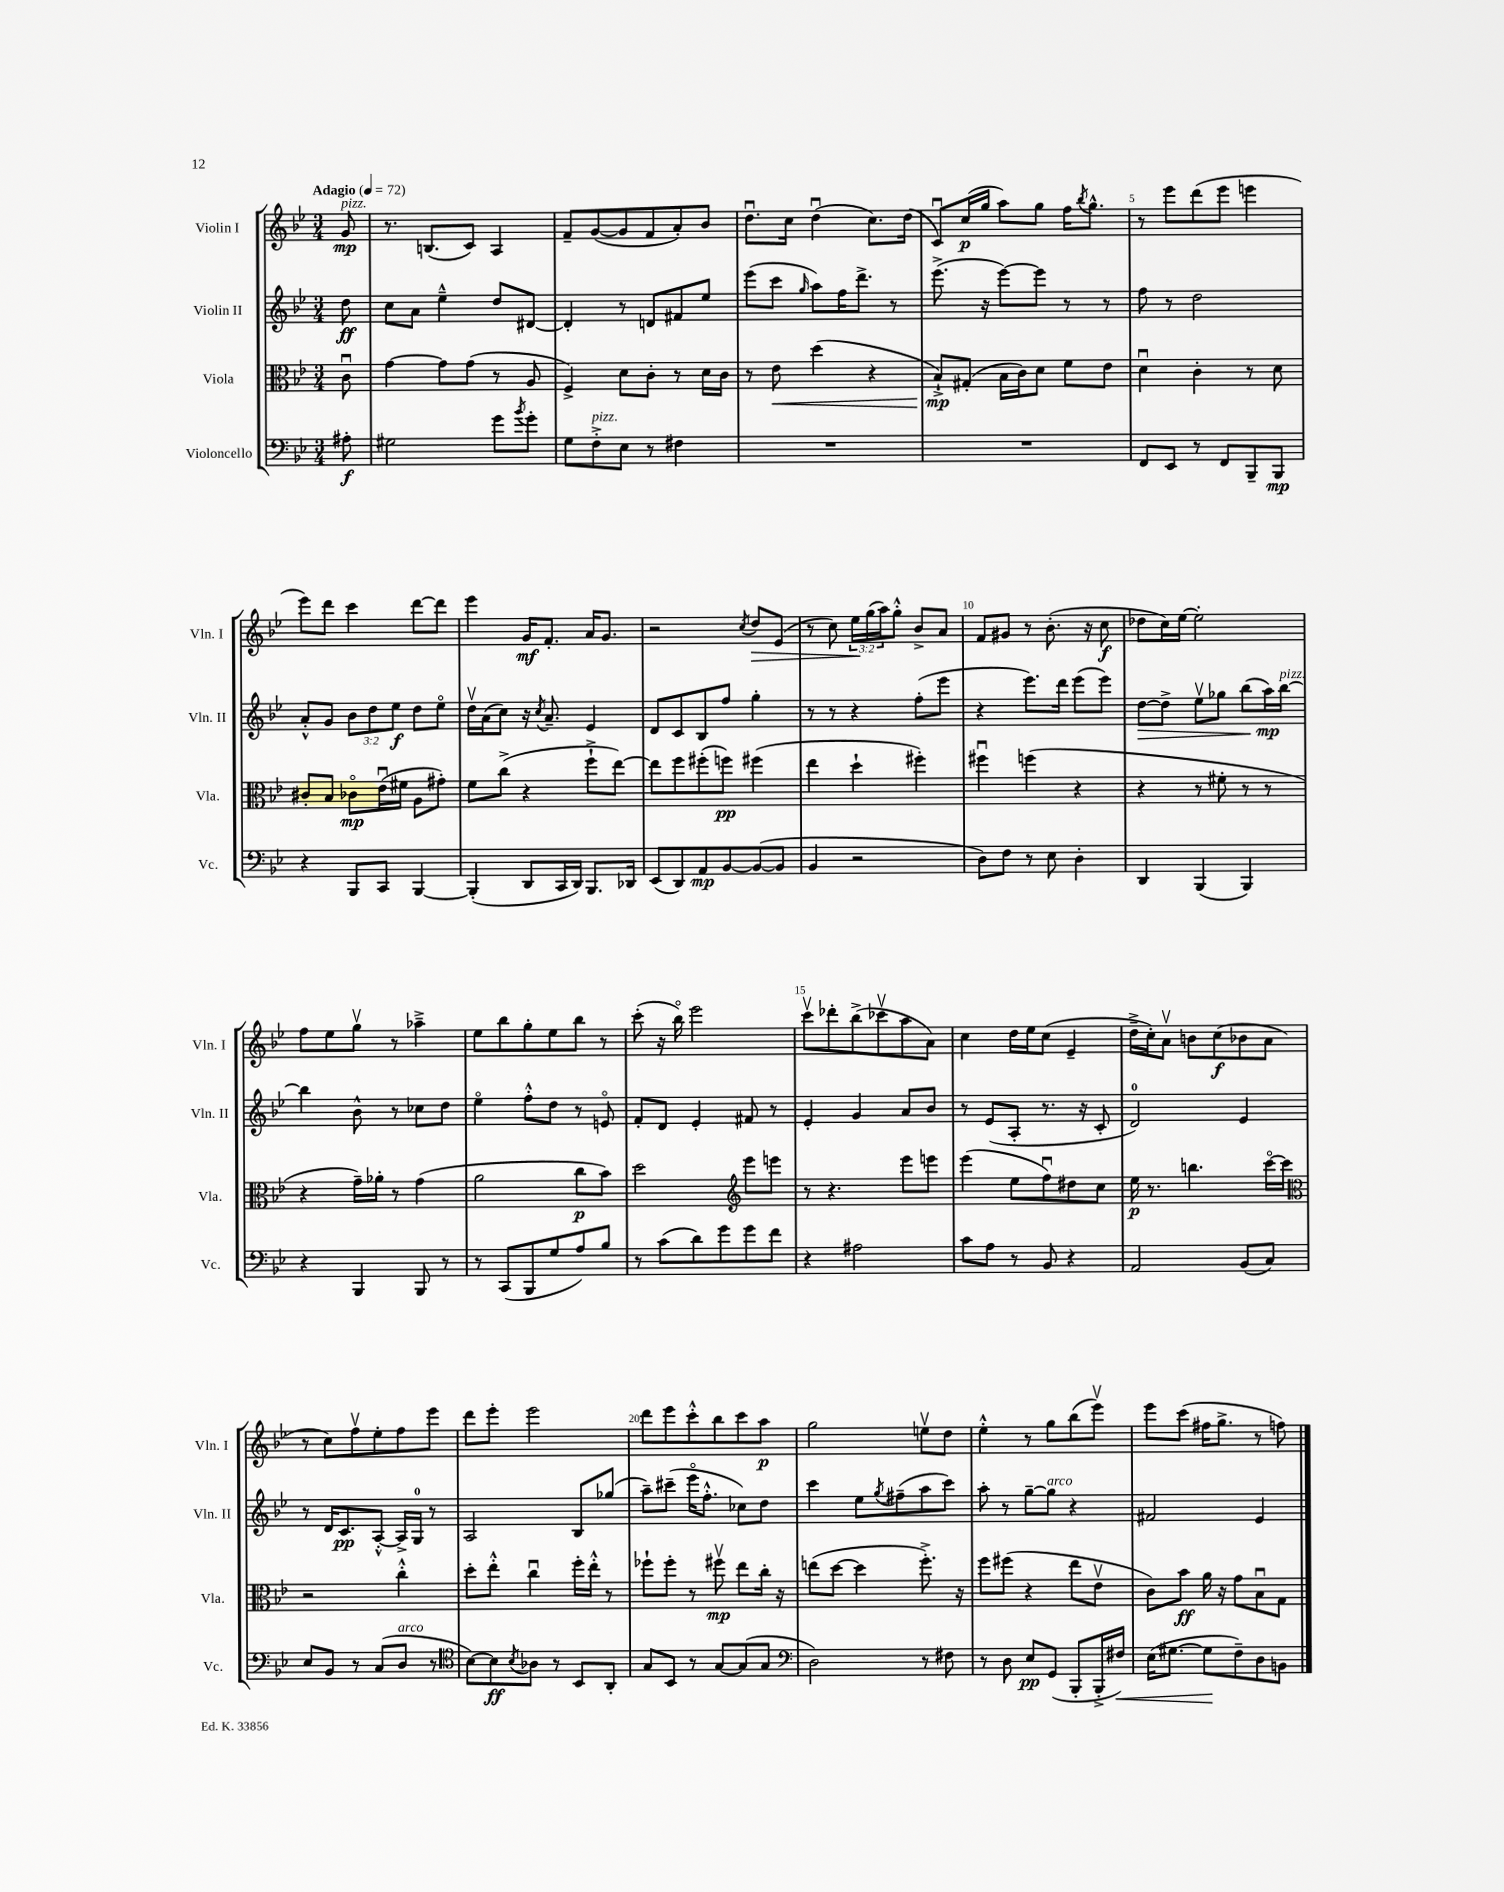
<<
\new StaffGroup <<
\new Staff = "s0" \with { instrumentName = "Violin I" shortInstrumentName = "Vln. I" } {
    \clef treble \key bes \major \numericTimeSignature \time 3/4 \override Staff.TupletNumber.text = #tuplet-number::calc-fraction-text \partial 8 \tempo "Adagio" 4 = 72
    g'8\mp^\markup { \italic "pizz." } |
    r8. b8.( c'8) a4 |
    f'8-- g'8~( g'8 f'8 a'8-.) bes'8 |
    d''8.\downbow c''16 d''4\downbow( c''8.) d''16( |
    c'8\downbow) c''16\p( g''16 a''8) g''8 f''16 \acciaccatura { bes''8 } g''8.-^ |
    r8 ees'''8 d'''8( ees'''8 e'''4 |
    ees'''8) d'''8 c'''4 d'''8~ d'''8 |
    ees'''4 g'16\mf f'8.-. a'16 g'8. |
    r2 \acciaccatura { c''8 } d''8\> ees'8( |
    r8 c''8) \tuplet 3/2 { ees''16\! g''16( a''16) } g''8-.-^ bes'8-> a'8 |
    f'8 gis'8 r8 bes'8.-.( r16 c''8\f |
    des''8 c''16) ees''16~ ees''2-. |
    f''8 ees''8 g''8\upbow r8 aes''4---> |
    ees''8 bes''8 g''8-. ees''8 bes''8 r8 |
    c'''8-.( r16 bes''16\flageolet) ees'''2 |
    c'''8\upbow des'''8-. bes''8->( ces'''8\upbow a''8 a'8) |
    c''4 d''16 ees''16 c''8( ees'4-- |
    d''16---> c''16-.) a'8\upbow b'8 c''8\f( bes'8 a'8 |
    r8 c''8) f''8\upbow ees''8-. f''8 ees'''8 |
    d'''8 ees'''8-. ees'''2 |
    d'''8 ees'''8 c'''8-.-^ bes''8 c'''8 a''8\p |
    g''2 e''8\upbow d''8 |
    ees''4-.-^ r8 g''8 bes''8( ees'''8\upbow) |
    ees'''8 c'''8( fis''16 g''8.-> r8 f''8) \bar "|." |
}
\new Staff = "s1" \with { instrumentName = "Violin II" shortInstrumentName = "Vln. II" } {
    \clef treble \key bes \major \numericTimeSignature \time 3/4 \override Staff.TupletNumber.text = #tuplet-number::calc-fraction-text \partial 8
    d''8\ff |
    c''8 a'8 ees''4---^ d''8 dis'8~ |
    dis'4-. r8 d'8 fis'8 ees''8 |
    ees'''8( c'''8 \grace { g''16 } a''8) f''16 d'''8.-> r8 |
    ees'''8.->( r16 ees'''8~) ees'''8 r8 r8 |
    f''8 r8 d''2 |
    a'8-.-^ g'8 \tuplet 3/2 { bes'8 d''8 ees''8\f } d''8 ees''8\flageolet |
    d''16\upbow a'16( c''8) r16 \acciaccatura { c''8 } a'8.-- ees'4 |
    d'8 c'8 bes8 f''8 g''4-. |
    r8 r8 r4 f''8-.( ees'''8 |
    r4 ees'''8.) d'''16 ees'''8( ees'''8) |
    d''8~\> d''8-> ees''8\upbow ges''8 bes''8\!( a''16\mp) bes''16~^\markup { \italic "pizz." } |
    bes''4 bes'8-^ r8 ces''8 d''8 |
    ees''4\flageolet f''8-.-^ d''8 r8 e'8\flageolet |
    f'8-. d'8 ees'4-. fis'8 r8 |
    ees'4-. g'4 a'8 bes'8 |
    r8 ees'8( a8-. r8. r16 c'8-. |
    d'2-0) ees'4 |
    r8 d'16 c'8.\pp a8~-.-^ a16-> g16-0 r8 |
    a2 bes8 ges''8( |
    a''8--) cis'''8--( ees'''16\flageolet f''8.-.-^ ces''8) d''8 |
    c'''4 ees''8 \acciaccatura { g''8 } fis''8--( a''8 c'''8) |
    a''8-. r8 g''8~-- g''8^\markup { \italic "arco" } r4 |
    fis'2 ees'4 \bar "|." |
}
\new Staff = "s2" \with { instrumentName = "Viola" shortInstrumentName = "Vla." } {
    \clef alto \key bes \major \numericTimeSignature \time 3/4 \partial 8
    c'8\downbow |
    g'4~ g'8 g'8( r8 a8 |
    f4->) d'8 c'8-. r8 d'16 c'16 |
    r8 ees'8\< d''4( r4 |
    bes8-!->\mp\!) gis8-.( bes16 c'16) d'8 f'8 ees'8 |
    d'4\downbow c'4-. r8 d'8 |
    cis'8-. bes8 ces'8\flageolet\mp ees'16\downbow( fis'16 a8 gis'8-.) |
    f'8 c''8->( r4 f''8-!-> ees''8~) |
    ees''8 f''8 fis''8-.( f''8\pp) fis''4( |
    ees''4 d''4-! fis''4-.) |
    fis''4\downbow f''4( r4 |
    r4 r8 fis'8-. r8 r8 |
    r4 g'16--) aes'16-. r8 g'4( |
    a'2 c''8\p bes'8) |
    d''2 \clef treble ees'''8 e'''8 |
    r8 r4. ees'''8 e'''8 |
    ees'''4( ees''8 f''8\downbow) dis''8 c''8 |
    ees''16\p r8. b''4. c'''16~\flageolet c'''16 |
    \clef alto r2 c''4-.-^ |
    d''8-. ees''8-.-^ c''4\downbow f''16-. ees''16-.-^ r8 |
    fes''8-! fes''8-. r8 fis''8\upbow\mp ees''8 c''16-. r16 |
    e''8( d''8~ d''4 f''8.-.->) r16 |
    f''8 fis''8( r4 ees''8 ees'8\upbow |
    c'8) bes'8\ff a'16 r16 g'8 bes8\downbow g8 \bar "|." |
}
\new Staff = "s3" \with { instrumentName = "Violoncello" shortInstrumentName = "Vc." } {
    \clef bass \key bes \major \numericTimeSignature \time 3/4 \partial 8
    ais8-.\f |
    gis2 g'8 \acciaccatura { bes'8 } g'8-. |
    g8 f8-.->^\markup { \italic "pizz." } ees8 r8 fis4 |
    R2. |
    R2. |
    f,8 ees,8 r8 f,8 bes,,8-- bes,,8\mp |
    r4 bes,,8 c,8 bes,,4~ |
    bes,,4-.( d,8 c,16 d,16) bes,,8. des,16 |
    ees,8( d,8) a,8\mp bes,8~ bes,8~( bes,8 |
    bes,4 r2 |
    d8) f8 r8 ees8 d4-. |
    d,4 bes,,4( bes,,4) |
    r4 bes,,4 bes,,8 r8 |
    r8 c,8( bes,,8 g8 a8) bes8 |
    r8 c'8( d'8) g'8 g'8 f'8 |
    r4 ais2 |
    c'8 a8 r8 bes,8 r4 |
    a,2 bes,8( c8) |
    ees8 bes,8 r8 c8( d8^\markup { \italic "arco" } r8 |
    \clef tenor bes8~) bes8\ff \acciaccatura { bes8 } aes8 r8 bes,8 a,8-. |
    g8 bes,8 r8 g8~ g8( g8 |
    \clef bass d2) r8 fis8 |
    r8 d8 ees8\pp g,8( bes,,8-. bes,,16-.-> fis16\<) |
    ees16( gis8.~ gis8\! f8--) d8 b,8 \bar "|." |
}
>>
>>
\layout { \context { \Score \override BarNumber.break-visibility = ##(#f #t #t) barNumberVisibility = #(every-nth-bar-number-visible 5) } }
